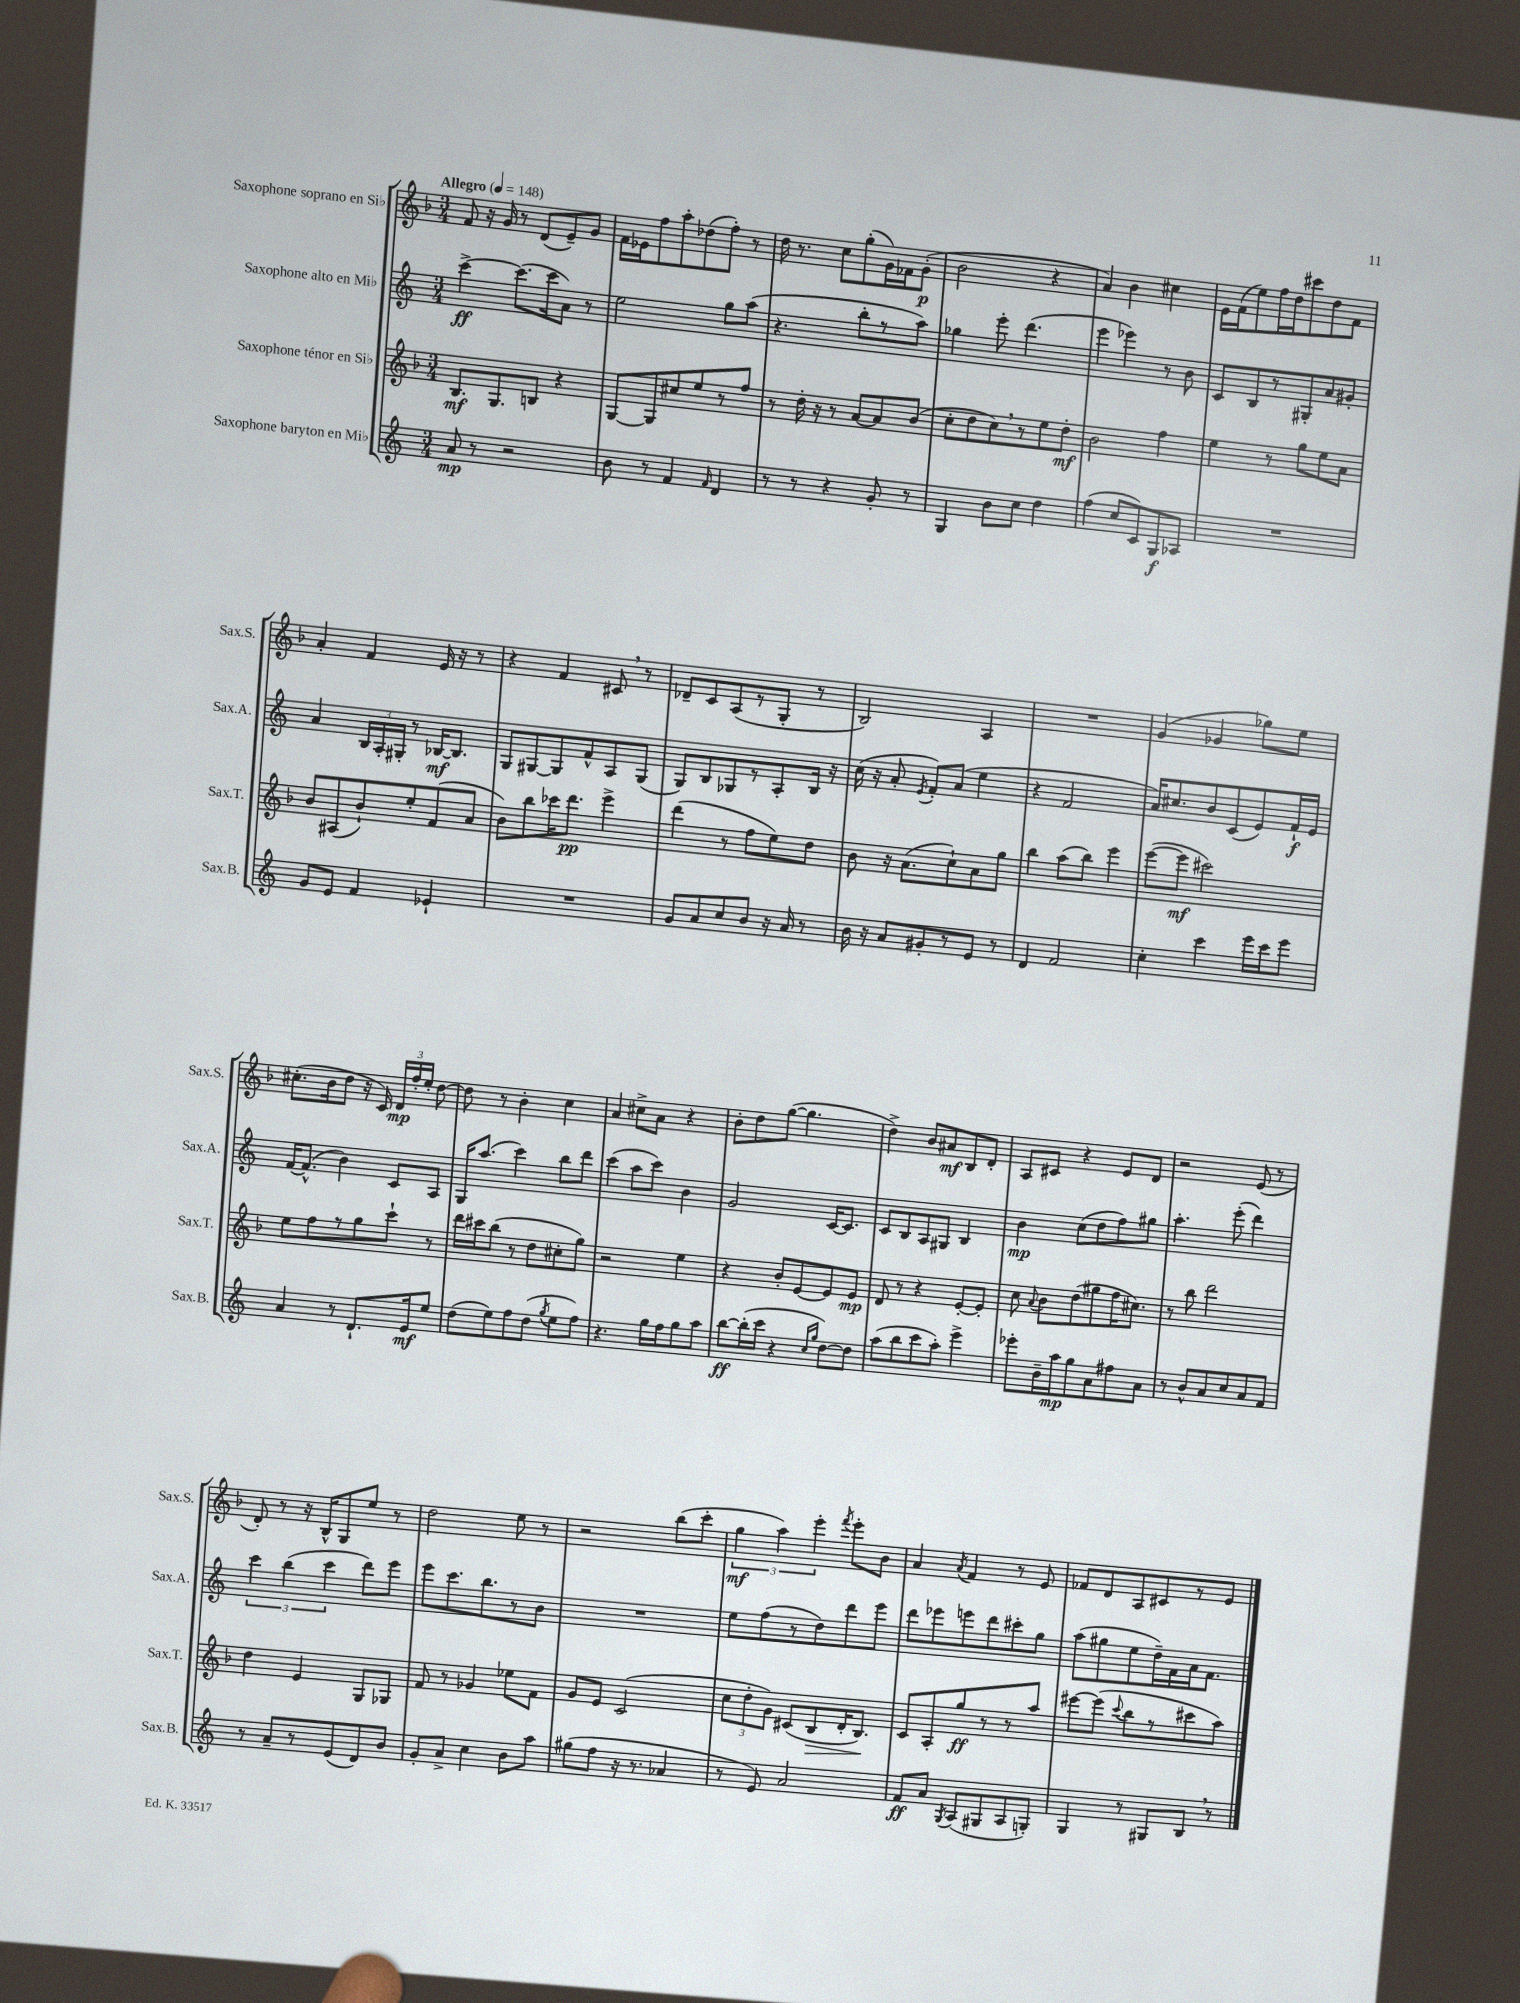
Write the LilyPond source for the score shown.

<<
\new StaffGroup <<
\new Staff = "s0" \with { instrumentName = "Saxophone soprano en Sib" shortInstrumentName = "Sax.S." } {
    \clef treble \key f \major \numericTimeSignature \time 3/4 \tempo "Allegro" 4 = 148
    \autoBeamOff f'8 r16 g'16 r8 d'8[( e'8--) g'8] |
    f'16[ ees'16 f''8 a''8-. des''8( f''8]-.) r8 |
    d''16 r8. c''8[ g''8-.( g'16) fes'16 g'8]-.\p( |
    bes'2 r4 |
    a'4) bes'4 cis''4 |
    e'16[ f'16( e''8) f''16 d''16 cis'''8 d''8 f'8] |
    a'4-. f'4 e'16 r16 r8 |
    r4 f'4 cis'8 \breathe r8 |
    des'8[-- c'8 a8( r8 g8]-. r8 |
    bes2) a4 |
    R2. |
    g'4( ges'4 ges''8[) e''8] |
    cis''8.[-.( bes'16 d''8] r16 c'16) \tuplet 3/2 { d'16[\mp f''16-. e''16]-. } d''8~ |
    d''8 r8 bes'4-. c''4 |
    a'4 cis''8[-> a'8] r4 |
    bes'8[-. d''8 g''8]~( g''4. |
    d''4->) bes'8[ ais'8\mf bes8 d'8]-. |
    a8[ cis'8] r4 e'8[ d'8] |
    r2 e'8( r8 |
    d'8-.) r8 r16 bes16[-^ g8 e''8] r8 |
    d''2 e''8 r8 |
    r2 bes''8[( c'''8]-. |
    \tuplet 3/2 { g''4\mf a''4) e'''4-. } \acciaccatura { f'''8 } e'''8[-. bes'8] |
    a'4 \acciaccatura { a'8 } f'4 r8 e'8 |
    fes'8[ d'8 a8 cis'8 r8 e'8] \bar "|." |
}
\new Staff = "s1" \with { instrumentName = "Saxophone alto en Mib" shortInstrumentName = "Sax.A." } {
    \clef treble \key c \major \numericTimeSignature \time 3/4
    \autoBeamOff c'''4~->\ff c'''8.[( c'''16 a'8]) r8 |
    e''2 g''8[ a''8]( |
    r4. b''8[-. r8 a''8]) |
    ges''4 e'''8-. d'''4.( |
    e'''4 ees'''4) r8 b'8 |
    c'8[ b8 r8 gis8-. a'8 gis'8]-. |
    a'4 \tuplet 3/2 { b16[ a16-. gis16]-. } r8 bes16[~\mf bes8.] |
    g8[ gis8~ gis8 f'8-^ a8 gis8]( |
    g8[) b8 ges8 r8 a8-. b16] r16 |
    c''16( r16 a'8-. \acciaccatura { e'8 } f'8[-.) a'8]( e''4 |
    r4 f'2 |
    a'16[) cis''8. b'8 c'8( e'8) f'16-!\f e'16] |
    f'16[~ f'8.]-^( b'4) c'8[ a8] |
    g16[ a''8.]( c'''4) b''8[ d'''8] |
    c'''4( a''8[ c'''8]) b'4 |
    g'2 c'16[~ c'8.] |
    c'8[ b8 a8 gis8] b4 |
    b'4\mp c''8[( d''8 f''8) gis''8] |
    a''4.-. e'''8-.( d'''4) |
    \tuplet 3/2 { c'''4 b''4( c'''4 } d'''8[) e'''8] |
    e'''8[ c'''8. b''8. r8 b'8] |
    R2. |
    e''8[ f''8( r8 d''8) d'''8 e'''8] |
    d'''8[ ees'''8 e'''8 d'''8 cis'''8-. g''8] |
    a''8[( gis''8 e''8 d''16--) f'16 a'16 f'8.] \bar "|." |
}
\new Staff = "s2" \with { instrumentName = "Saxophone ténor en Sib" shortInstrumentName = "Sax.T." } {
    \clef treble \key f \major \numericTimeSignature \time 3/4
    \autoBeamOff bes8.[\mf g8. b8] r4 |
    g8[~ g8 cis''8 e''8 r8 f''8] |
    r8 d''16-. r16 r8 a'8[~ a'8 bes'8]( |
    c''8[-. d''8 c''8) \breathe r8 e''8 d''8]-.\mf |
    bes'2 f''4 |
    e''4 r8 g''8[ e''8 a'8] |
    bes'8[ ais8( bes'8-!) e''8-. f'8( a'8] |
    bes'8[) bes''8 ces'''16 d'''8.]\pp e'''4-> |
    d'''4( r8 f''8[ e''8) d''8] |
    bes'8 r16 a'8.[( c''8-!) a'8 g''8] |
    bes''4 a''8[( bes''8]) e'''4 |
    e'''8[~( e'''8]\mf cis'''2) |
    e''8[ f''8 r8 g''8 c'''8]-! r8 |
    d'''16[ cis'''16 bes''8]( r8 d''8[ cis''8-. g''8]) |
    r2 e''4 |
    r4 bes'8[-. e'8~ e'8 e'8]\mp |
    d'8 r8 r4 e'8[~-. e'8]-. |
    c''8 \appoggiatura { a'8 } bes'8[ d''8( gis''8 f''16 cis''8.]) |
    r8 bes''8 d'''2 |
    d''4 e'4 g8[ ges8] |
    f'8 r8 ges'4 ees''8[ f'8] |
    g'8[ e'8] c'2( |
    \tuplet 3/2 { c''8[ d''8-. g'8]) } cis'8[( bes8\> d'16-. bes8.]\!) |
    c'8[ a8-. g''8\ff r8 r8 a''8] |
    eis'''8[~ eis'''8]( \appoggiatura { c'''8 } bes''8[ r8 cis'''8 a''8]) \bar "|." |
}
\new Staff = "s3" \with { instrumentName = "Saxophone baryton en Mib" shortInstrumentName = "Sax.B." } {
    \clef treble \key c \major \numericTimeSignature \time 3/4
    \autoBeamOff a'8\mp r8 r2 |
    b'8 r8 f'4 \grace { f'16 } d'4 |
    r8 r8 r4 g'8-. r8 |
    g4 b'8[ c''8] d''4 |
    f''4( c''8[ c'8) g8\f aes8] |
    R2. |
    g'8[ e'8] f'4 ees'4-! |
    R2. |
    g'8[ a'8 c''8 b'8] r16 a'16 r8 |
    b'16 r16 a'8[ gis'8-. r8 e'8] r8 |
    d'4 f'2 |
    c''4-. c'''4 e'''16[ c'''16 e'''8] |
    a'4 r8 d'8.[-! e'16\mf e''8] |
    d''8[( e''8) f''8 d''8]( \acciaccatura { g''8 } e''8[ f''8]) |
    r4. g''16[ f''16 g''8 a''8] |
    b''8[~\ff b''16-.( c'''16] r4 \grace { c''16[ g''16] } d''8[~) d''8] |
    a''8[( b''8 c'''8 a''8]-.) e'''4-> |
    ees'''8[-. b'16-- a''16\mp g''8 a'8 fis''8 a'8] |
    r8 b'8[-^ a'8 c''8 a'8 f'8] |
    r8 a'8[-- r8 e'8( d'8) b'8] |
    g'8[-. a'8]-> c''4 b'8[ a''8] |
    gis''8[( f''8] r16 r8. aes'4 |
    r8 e'8) a'2 |
    f'8[\ff a'8] \acciaccatura { g8 } a8[( gis8 a8 g8]-.) |
    g4 r8 gis8[ b8] \breathe r8 \bar "|." |
}
>>
>>
\layout { \context { \Score \remove "Bar_number_engraver" } }
